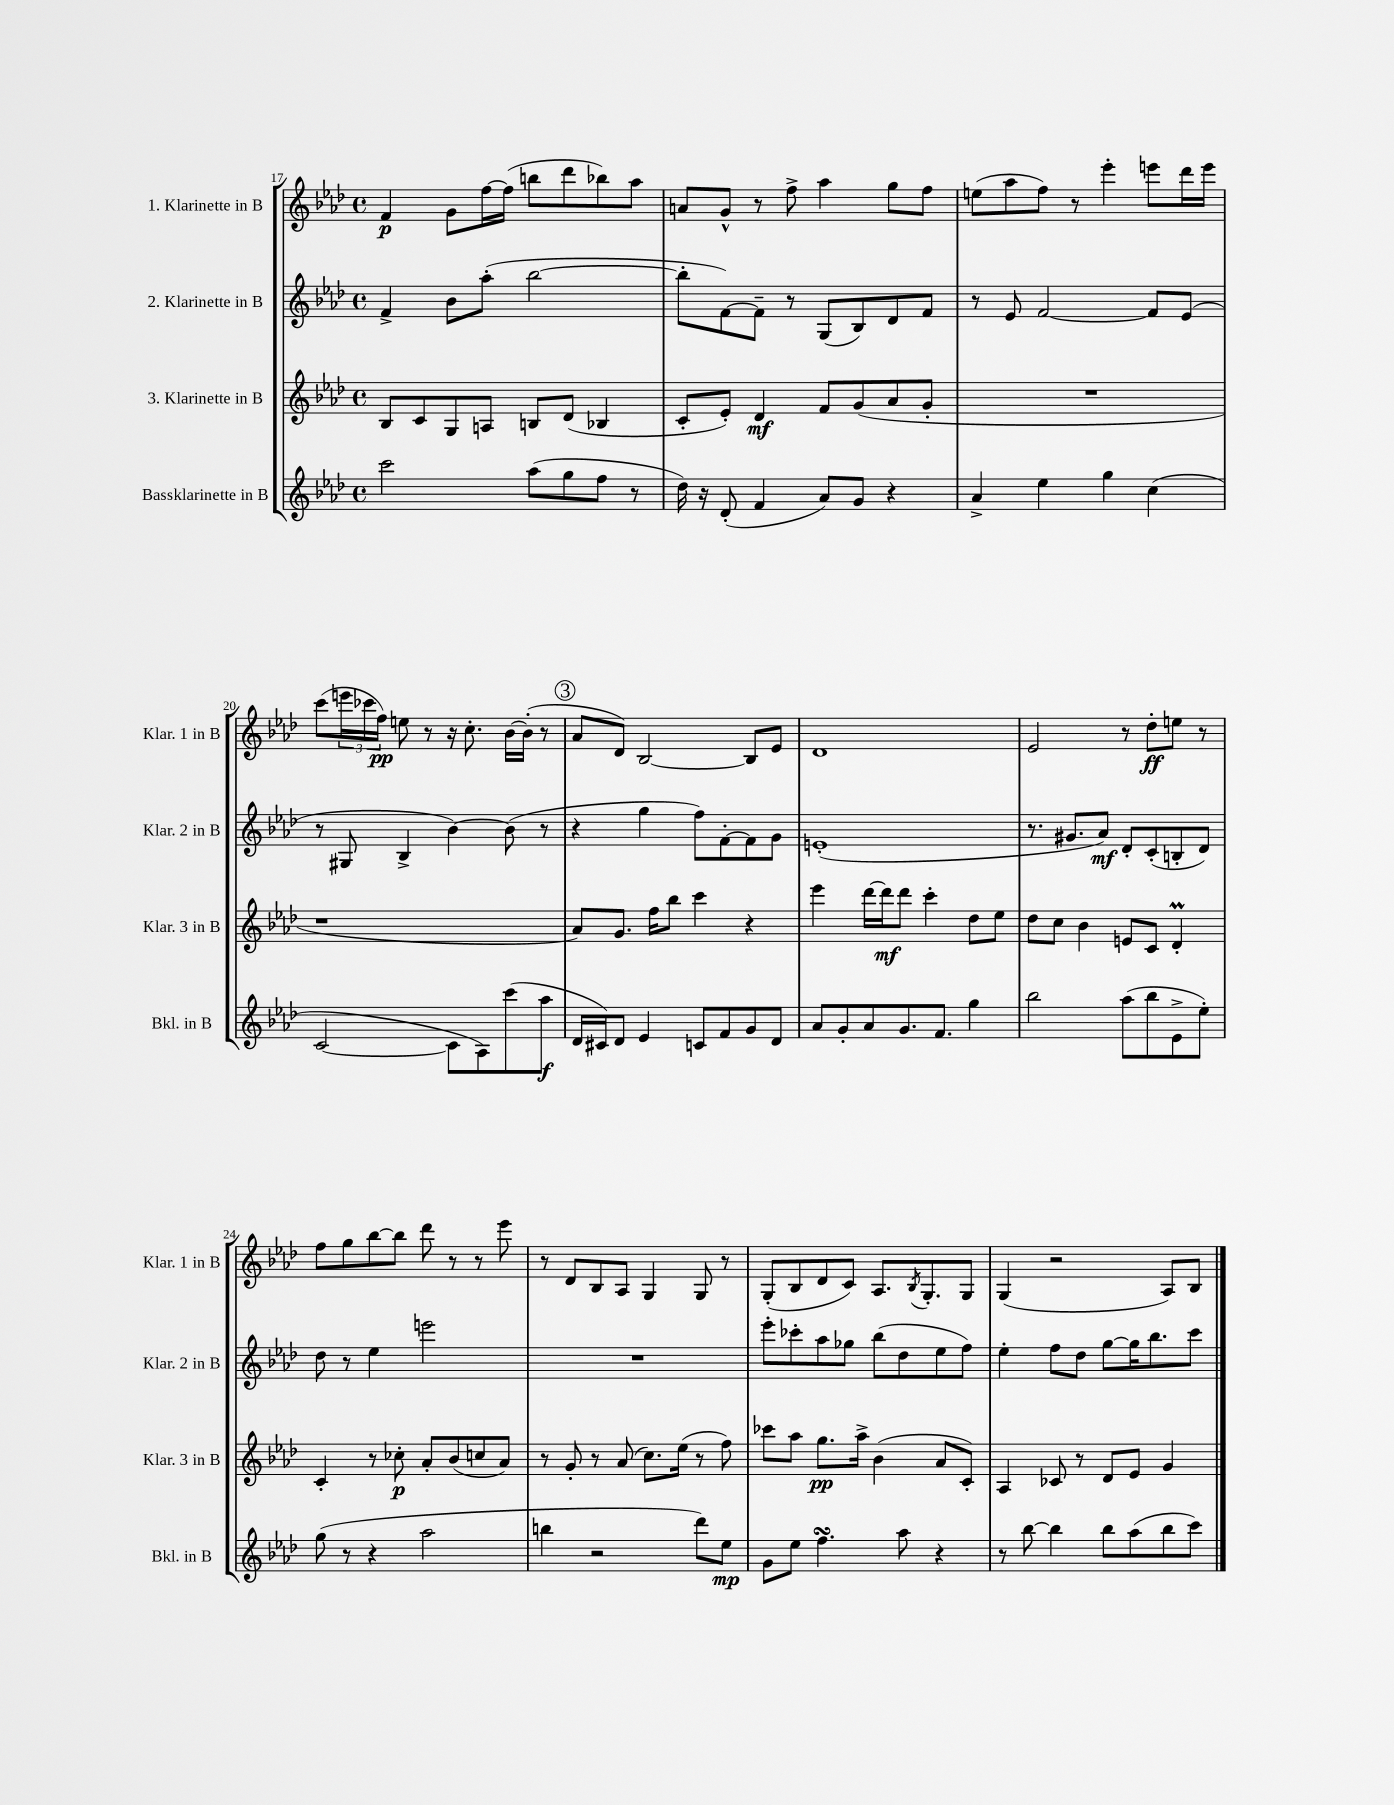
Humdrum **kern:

**kern	**dynam	**kern	**dynam	**kern	**dynam	**kern	**dynam
*part4	*part4	*part3	*part3	*part2	*part2	*part1	*part1
*staff4	*staff4	*staff3	*staff3	*staff2	*staff2	*staff1	*staff1
*I"Bassklarinette in B	*	*I"3. Klarinette in B	*	*I"2. Klarinette in B	*	*I"1. Klarinette in B	*
*I'Bkl. in B	*	*I'Klar. 3 in B	*	*I'Klar. 2 in B	*	*I'Klar. 1 in B	*
*clefG2	*	*clefG2	*	*clefG2	*	*clefG2	*
*k[b-e-a-d-]	*	*k[b-e-a-d-]	*	*k[b-e-a-d-]	*	*k[b-e-a-d-]	*
*M4/4	*	*M4/4	*	*M4/4	*	*M4/4	*
*met(c)	*	*met(c)	*	*met(c)	*	*met(c)	*
=17	=17	=17	=17	=17	=17	=17	=17
2ccc\	.	8B-/L	.	4f^/	.	4f/	p
.	.	8c/	.	.	.	.	.
.	.	8G/	.	8b-\L	.	8g\L	.
.	.	8An/J	.	(8aa-'\J	.	[16ff\L	.
.	.	.	.	.	.	(16ff\JJ]	.
(8aa-\L	.	8Bn/L	.	[2bb-\	.	8bbn\L	.
8gg\	.	(8d-/J	.	.	.	8ddd-\	.
8ff\J	.	4B-X/	.	.	.	8bb-X\)	.
8r	.	.	.	.	.	8aa-\J	.
=18	=18	=18	=18	=18	=18	=18	=18
16dd-\)	.	8c'/L	.	8bb-'\L]	.	8an/L	.
16r	.	.	.	.	.	.	.
(8d-'/	.	8e-'/J)	.	[8f\)	.	8g^^/J	.
4f/	.	4d-/	mf	8f~\J]	.	8r	.
.	.	.	.	8r	.	8ff^\	.
8a-/L)	.	8f/L	.	(8G/L	.	4aa-\	.
8g/J	.	(8g/	.	8B-/)	.	.	.
4r	.	8a-/	.	8d-/	.	8gg\L	.
.	.	8g'/J	.	8f/J	.	8ff\J	.
=19	=19	=19	=19	=19	=19	=19	=19
4a-^/	.	1r	.	8r	.	(8een\L	.
.	.	.	.	8e-/	.	8aa-\	.
4ee-\	.	.	.	[2f/	.	8ff\J)	.
.	.	.	.	.	.	8r	.
4gg\	.	.	.	.	.	4eee-'\	.
(4cc\	.	.	.	8f/L]	.	8eeen\L	.
.	.	.	.	(8e-/J	.	16ddd-\L	.
.	.	.	.	.	.	16eee\JJ	.
!!LO:LB:g=z
=20	=20	=20	=20	=20	=20	=20	=20
[2c/	.	1r	.	8r	.	(8ccc\L	.
.	.	.	.	8G#X/	.	24eeen\L	.
.	.	.	.	.	.	24ccc-X\	.
.	.	.	.	.	.	24ff\JJ)	pp
.	.	.	.	4B-^/	.	8een\	.
.	.	.	.	.	.	8r	.
8c\L]	.	.	.	[4b-\)	.	16r	.
.	.	.	.	.	.	8.cc'\	.
8A-\)	.	.	.	.	.	.	.
(8ccc\	.	.	.	(8b-\]	.	[16b-\LL	.
.	.	.	.	.	.	(16b-'\JJ]	.
8aa-\J	f	.	.	8r	.	8r	.
!!LO:REH:place=s1:t=3
=21	=21	=21	=21	=21	=21	=21	=21
16d-/LL	.	8a-/L)	.	4r	.	8a-/L	.
16c#X/J)	.	.	.	.	.	.	.
8d-/J	.	8.g/J	.	.	.	8d-/J)	.
4e-/	.	.	.	4gg\	.	[2B-/	.
.	.	16ff\KL	.	.	.	.	.
.	.	8bb-\J	.	.	.	.	.
8cn/L	.	4ccc\	.	8ff\L)	.	.	.
8f/	.	.	.	[8f'\	.	.	.
8g/	.	4r	.	8f\]	.	8B-/L]	.
8d-/J	.	.	.	8g\J	.	8e-/J	.
=22	=22	=22	=22	=22	=22	=22	=22
8a-/L	.	4eee-\	.	(1en'	.	1d-	.
8g'/	.	.	.	.	.	.	.
8a-/	.	[16ddd-\LL	.	.	.	.	.
.	.	16ddd-\J]	mf	.	.	.	.
8.g/	.	8ddd-\J	.	.	.	.	.
.	.	4ccc'\	.	.	.	.	.
8.f/J	.	.	.	.	.	.	.
4gg\	.	8dd-\L	.	.	.	.	.
.	.	8ee-\J	.	.	.	.	.
=23	=23	=23	=23	=23	=23	=23	=23
2bb-\	.	8dd-\L	.	8.r	.	2e-/	.
.	.	8cc\J	.	.	.	.	.
.	.	.	.	8.g#X/L	.	.	.
.	.	4b-\	.	.	.	.	.
.	.	.	.	8a-/J)	mf	.	.
(8aa-\L	.	8en/L	.	8d-'/L	.	8r	.
8bb-\	.	8c/J	.	(8c'/	.	8dd-'\L	ff
8e-^\	.	4d-M'/	.	8Bn'/	.	8een\J	.
8ee-'\J)	.	.	.	8d-/J)	.	8r	.
!!LO:LB:g=z
=24	=24	=24	=24	=24	=24	=24	=24
(8gg\	.	4c'/	.	8dd-\	.	8ff\L	.
8r	.	.	.	8r	.	8gg\	.
4r	.	8r	.	4ee-\	.	[8bb-\	.
.	.	8cc-X'\	p	.	.	8bb-\J]	.
2aa-\	.	8a-'/L	.	2eeen\	.	8ddd-\	.
.	.	(8b-/	.	.	.	8r	.
.	.	8ccn/	.	.	.	8r	.
.	.	8a-/J)	.	.	.	8eee-\	.
=25	=25	=25	=25	=25	=25	=25	=25
4bbn\	.	8r	.	1r	.	8r	.
.	.	8g'/	.	.	.	8d-/L	.
2r	.	8r	.	.	.	8B-/	.
.	.	(8a-/	.	.	.	8A-/J	.
.	.	8.cc\L)	.	.	.	4G/	.
.	.	(16ee-\Jk	.	.	.	.	.
8ddd-\L)	.	8r	.	.	.	8G/	.
8ee-\J	mp	8ff\)	.	.	.	8r	.
=26	=26	=26	=26	=26	=26	=26	=26
8g\L	.	8ccc-X\L	.	8eee-'\L	.	(8G'/L	.
8ee-\J	.	8aa-\J	.	8ccc-X'\	.	8B-/	.
4.ffsSSS\	.	8.gg\L	pp	8aa-\	.	8d-/	.
.	.	.	.	8gg-X\J	.	8c/J)	.
.	.	16aa-^\Jk	.	.	.	.	.
.	.	(4b-\	.	(8bb-\L	.	8.A-/L	.
8aa-\	.	.	.	8dd-\	.	.	.
.	.	.	.	.	.	8qB-/	.
.	.	.	.	.	.	8.G'/	.
4r	.	8a-/L	.	8ee-\	.	.	.
.	.	8c'/J)	.	8ff\J)	.	8G/J	.
=27	=27	=27	=27	=27	=27	=27	=27
8r	.	4A-/	.	4ee-'\	.	(4G/	.
[8bb-\	.	.	.	.	.	.	.
4bb-\]	.	8c-X/	.	8ff\L	.	2r	.
.	.	8r	.	8dd-\J	.	.	.
8bb-\L	.	8d-/L	.	[8gg\L	.	.	.
(8aa-\	.	8e-/J	.	16gg\K]	.	.	.
.	.	.	.	8.bb-\	.	.	.
8bb-\	.	4g/	.	.	.	8A-/L)	.
8ccc\J)	.	.	.	8ccc\J	.	8B-/J	.
==	==	==	==	==	==	==	==
*-	*-	*-	*-	*-	*-	*-	*-
